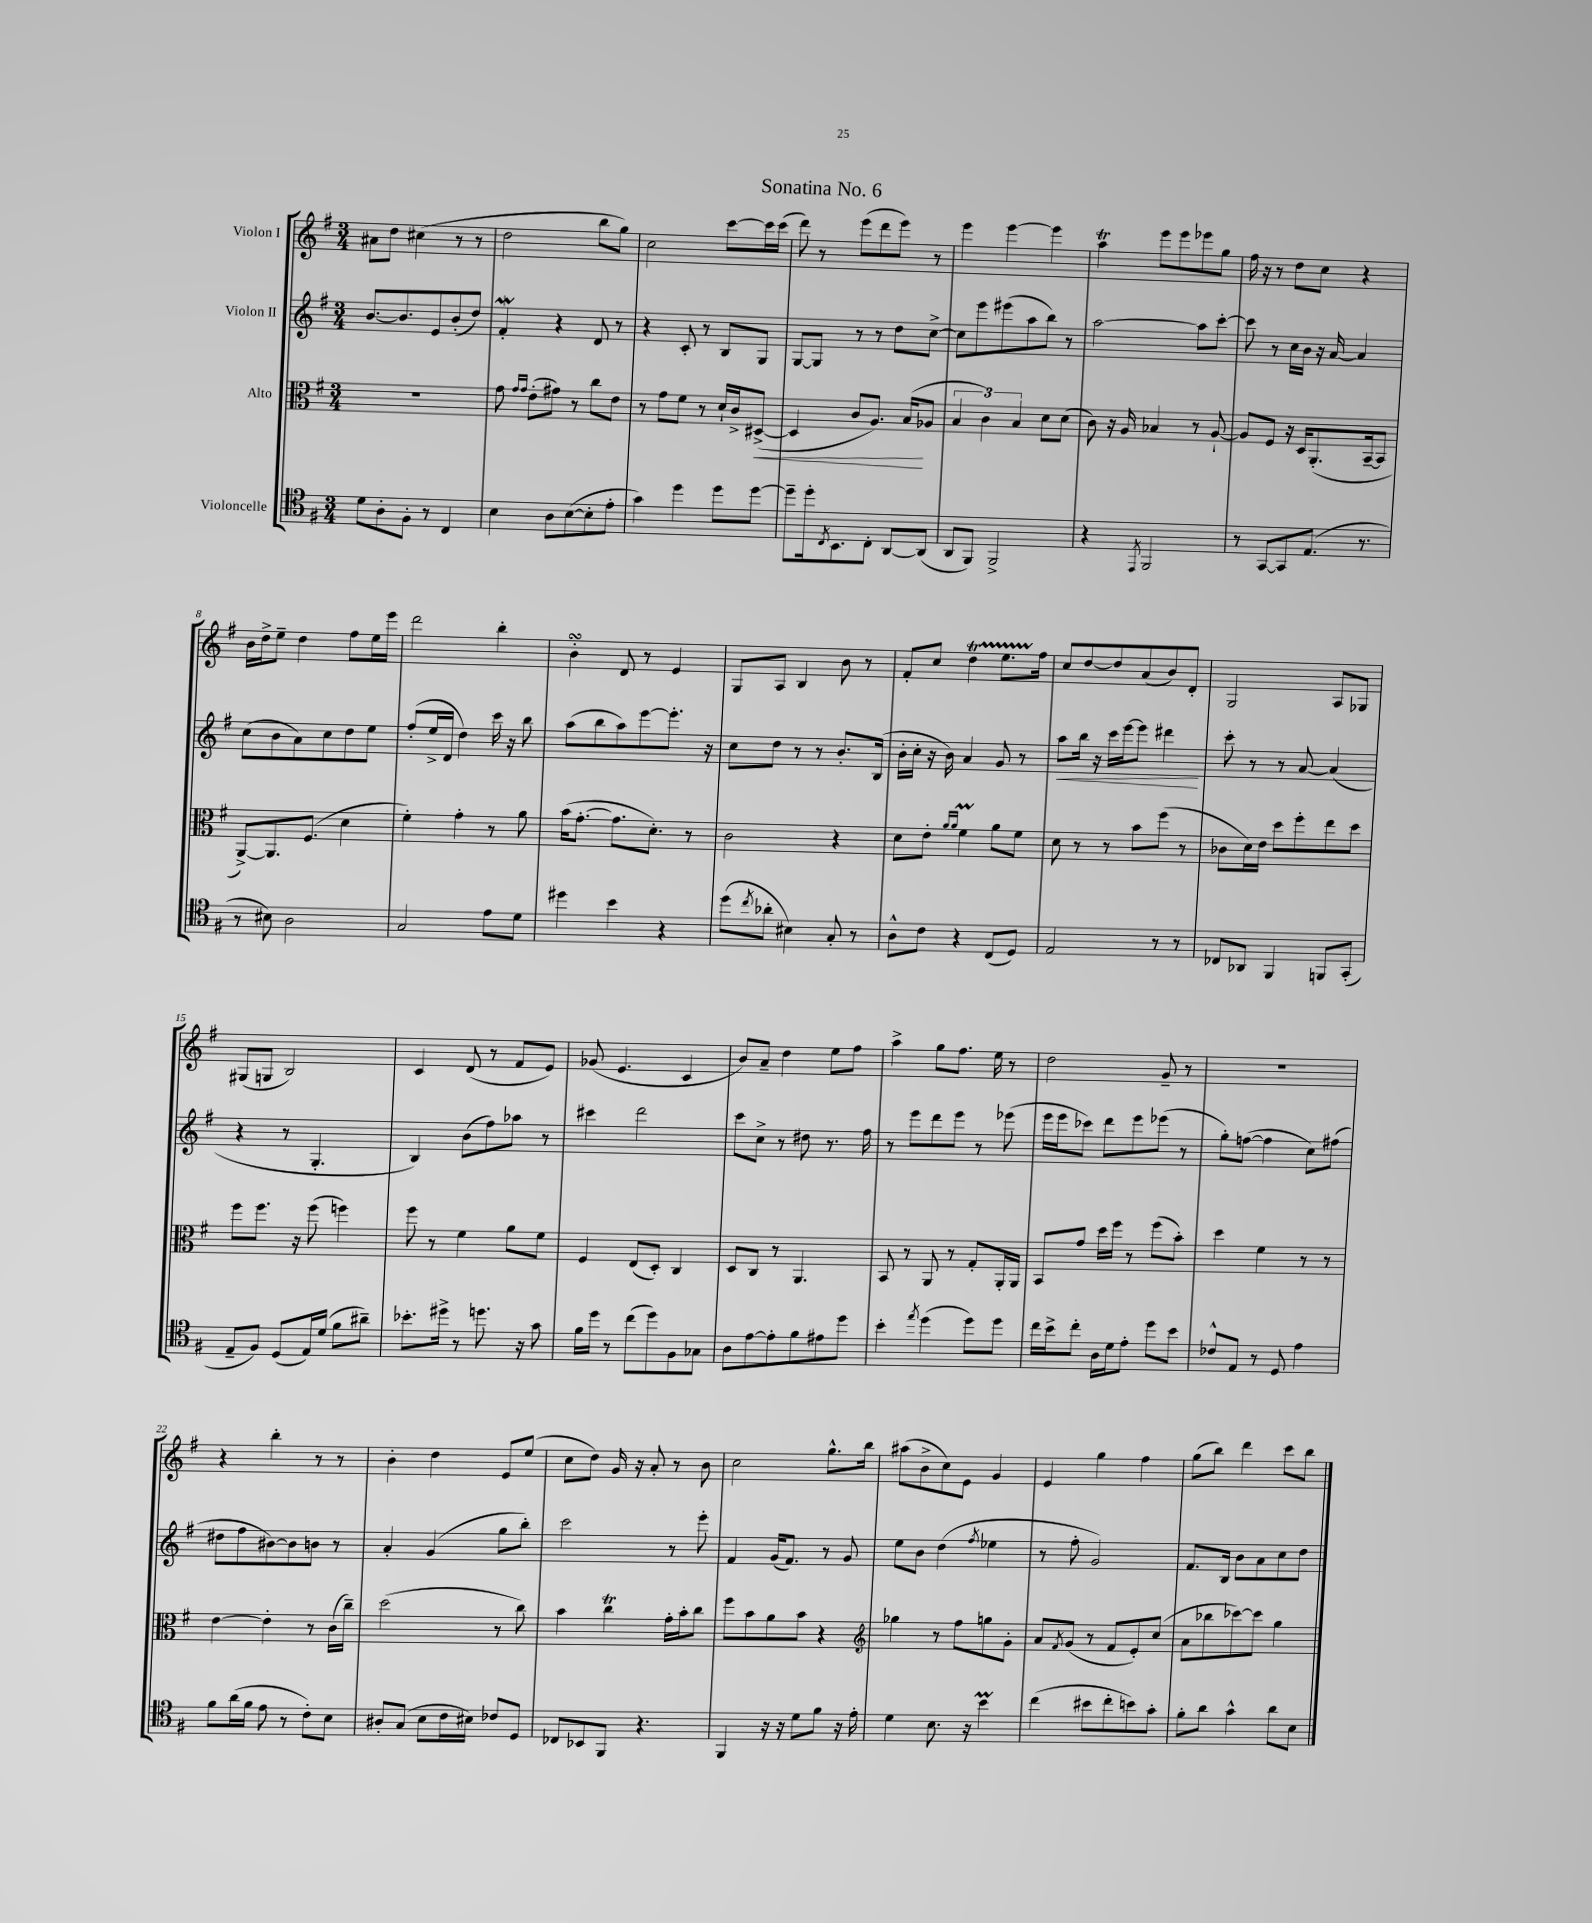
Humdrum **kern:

**kern	**kern	**dynam	**kern	**dynam	**kern
*part4	*part3	*part3	*part2	*part2	*part1
*staff4	*staff3	*staff3	*staff2	*staff2	*staff1
*I"Violoncelle	*I"Alto	*	*I"Violon II	*	*I"Violon I
*clefC4	*clefC3	*	*clefG2	*	*clefG2
*k[f#]	*k[f#]	*	*k[f#]	*	*k[f#]
*M3/4	*M3/4	*	*M3/4	*	*M3/4
=1	=1	=1	=1	=1	=1
8d\L	2.r	.	[8.b/L	.	8a#X\L
8A'\	.	.	.	.	8dd\J
.	.	.	8.b/]	.	.
8F#'\J	.	.	.	.	(4cc#X\
8r	.	.	8e/	.	.
4C/	.	.	(8b'/	.	8r
.	.	.	8dd/J)	.	8r
=2	=2	=2	=2	=2	=2
4B\	8g\	.	4f#W'/	.	2dd\
.	16qqg/LL	.	.	.	.
.	16qqg/JJ	.	.	.	.
.	(8e'\L	.	.	.	.
8A\L	8g#X\J)	.	4r	.	.
([8B\	8r	.	.	.	.
8B'\]	8cc\L	.	8d/	.	8bb\L
8e'\J	8e\J	.	8r	.	8gg\J)
=3	=3	=3	=3	=3	=3
4g\)	8r	.	4r	.	2cc\
.	8g\L	.	.	.	.
4dd\	8f#\J	.	8c'/	.	.
.	8r	.	8r	.	.
8dd\L	16d`/LL	.	8B/L	.	[8ccc\L
.	16c^/J	.	.	.	.
!	!	!LO:HP:b	!	!	!
[8dd\J	([8D#X^/J	<	8G/J	.	16ccc\L]
.	.	.	.	.	(16ccc\JJ
=4	=4	=4	=4	=4	=4
8dd~\L]	4D#/]	.	[8G/L	.	8ddd\)
16dd'\k	.	.	8G/J]	.	8r
8qC/	.	.	.	.	.
8.BB\	.	.	.	.	.
.	8c/L	.	8r	.	(8eee\L
8C'\J	8.A/J)	.	8r	.	8ddd\
[8AA/L	.	.	8dd\L	.	8eee\J)
.	(16B/KL	.	.	.	.
(8AA/J]	8A-X/J	[	[8cc^\J	.	8r
=5	=5	=5	=5	=5	=5
8AA/L	6B/	.	8cc\L]	.	4eee\
8FF#/J)	.	.	8eee\	.	.
.	6c\)	.	.	.	.
2FF#^/	.	.	(8eee#X\	.	[4eee\
.	6B/	.	.	.	.
.	.	.	8aa\	.	.
.	8d\L	.	8bb\J)	.	4eee\]
.	(8d\J	.	8r	.	.
=6	=6	=6	=6	=6	=6
4r	8c\)	.	[2aa\	.	4aaT\
.	16r	.	.	.	.
.	16A/	.	.	.	.
8qEE/	.	.	.	.	.
2FF#/	4B-X/	.	.	.	8eee\L
.	.	.	.	.	8eee\
.	8r	.	8aa\L]	.	8eee-X\
.	[8A`/	.	[8ccc'\J	.	8gg\J
=7	=7	=7	=7	=7	=7
8r	8A/L]	.	8ccc\]	.	16ff#\
.	.	.	.	.	16r
[8GG/L	8F#/J	.	8r	.	8r
8GG/]	16r	.	16cc\LL	.	8dd\L
.	16D/KL	.	16b\JJ	.	.
(8.E/J	(8.AA'/	.	16r	.	8cc\J
.	.	.	[16a/	.	.
.	.	.	4a/]	.	4r
8.r	[16BB~/k	.	.	.	.
.	8BB/J]	.	.	.	.
!!LO:LB:g=z
=8	=8	=8	=8	=8	=8
8r	[8AA^/L)	.	(8cc\L	.	16b\LL
.	.	.	.	.	16dd^\J
8B#X\)	8.AA/]	.	8b\	.	8ee~\J
2A\	.	.	8a\)	.	4dd\
.	(8.F#/J	.	.	.	.
.	.	.	8cc\	.	.
.	4d\	.	8dd\	.	8ff#\L
.	.	.	8ee\J	.	16ee\L
.	.	.	.	.	16eee\JJ
=9	=9	=9	=9	=9	=9
2G/	4f#'\)	.	(8ff#'/L	.	2ddd\
.	.	.	16ee^/L	.	.
.	.	.	16d/JJ	.	.
.	4g'\	.	4dd\)	.	.
8e\L	8r	.	16ccc\	.	4bb'\
.	.	.	16r	.	.
8d\J	8a\	.	8bb\	.	.
=10	=10	=10	=10	=10	=10
4dd#X\	(16b\KL	.	(8aa\L	.	4bsSsS'\
.	[8.g'\J	.	.	.	.
.	.	.	8bb\	.	.
4b\	8.g\L]	.	8aa\)	.	8d/
.	.	.	[8eee\	.	8r
.	8.d'\J)	.	.	.	.
4r	.	.	8.eee'\J]	.	4e/
.	8r	.	.	.	.
.	.	.	16r	.	.
=11	=11	=11	=11	=11	=11
(8dd\L	2c\	.	8cc\L	.	8G/L
8qcc/	.	.	.	.	.
8a-X'\J	.	.	8dd\J	.	8A/J
4B#X\)	.	.	8r	.	4B/
.	.	.	8r	.	.
8G'/	4r	.	8.b'/L	.	8b\
8r	.	.	.	.	8r
.	.	.	(16B/Jk	.	.
=12	=12	=12	=12	=12	=12
8A^^\L	8d\L	.	16b'\LL	.	8f#'/L
.	.	.	16cc'\JJ	.	.
8c\J	8e'\J	.	16r	.	8cc/J
.	.	.	16b\)	.	.
.	16qqa/LL	.	.	.	.
.	16qqa/JJ	.	.	.	.
4r	4f#m\	.	4a/	.	4ddT\
(8C/L	8a\L	.	8g/	.	8.eeTTT\L
8D/J)	8f#\J	.	8r	.	.
.	.	.	.	.	16ff#\Jk
=13	=13	=13	=13	=13	=13
!	!	!	!	!LO:HP:b	!
2E/	8d\	.	8aa\L	<	8cc/L
.	8r	.	16bb\Jk	.	[8dd/
.	.	.	16r	.	.
.	8r	.	16ccc\LL	.	8dd/]
.	.	.	[16eee\J	.	.
.	8b\L	.	8eee\J]	.	(8a/
8r	(8ff#\J	.	4ddd#X\	.	8b/)
8r	8r	.	.	.	8d'/J
.	.	.	.	[	.
=14	=14	=14	=14	=14	=14
8C-X/L	8c-X\L	.	8ccc'\	.	2G/
8AA-X/J	16d\L)	.	8r	.	.
.	16e\JJ	.	.	.	.
4FF#/	8dd\L	.	8r	.	.
.	8ff#'\	.	[8a/	.	.
8FFn/L	8ee\	.	(4a/]	.	8A/L
(8GG'/J	8dd\J	.	.	.	8G-X/J
!!LO:LB:g=z
=15	=15	=15	=15	=15	=15
8E~/L	8ff#\L	.	4r	.	(8G#X/L
8F#/J)	8.ff#\J	.	.	.	8Gn/J
(8D/L	.	.	8r	.	2B/)
.	16r	.	.	.	.
16E/L)	(8ff#\	.	4.G'/	.	.
(16d/JJ	.	.	.	.	.
8f#\L	4ffn\)	.	.	.	.
8a#X~\J)	.	.	.	.	.
=16	=16	=16	=16	=16	=16
8.b-X'\L	8ff#\	.	4B/)	.	4c/
.	8r	.	.	.	.
16dd#X^\Jk	.	.	.	.	.
8r	4f#\	.	(8b\L	.	(8d/
8.ddn\	.	.	8ff#\)	.	8r
.	8a\L	.	8aa-X\J	.	8f#/L
16r	.	.	.	.	.
8g\	8f#\J	.	8r	.	8e/J)
=17	=17	=17	=17	=17	=17
16f#\LL	4F#/	.	4ccc#X\	.	(8g-X/
16dd\JJ	.	.	.	.	.
8r	.	.	.	.	4.e/
(8cc\L	(8E/L	.	2ddd\	.	.
8dd\)	8D'/J)	.	.	.	.
8F#\	4C/	.	.	.	4c/
8G-X\J	.	.	.	.	.
=18	=18	=18	=18	=18	=18
8A\L	8D/L	.	8ccc\L	.	8b/L)
[8e\	8C/J	.	8cc^\J	.	8a~/J
8e'\]	8r	.	8r	.	4dd\
8f#\	4.AA/	.	8dd#X\	.	.
8e#X\	.	.	8.r	.	8ee\L
8dd\J	.	.	.	.	8ff#\J
.	.	.	16ff#\	.	.
=19	=19	=19	=19	=19	=19
4b'\	8BB/	.	8r	.	4aa^\
.	8r	.	8eee\L	.	.
8qee/	.	.	.	.	.
(4dd\	8AA/	.	8ddd\	.	8gg\L
.	8r	.	8eee\J	.	8.ff#\J
8dd\L)	8G'/L	.	8r	.	.
.	.	.	.	.	16ee\
8dd\J	16AA'/L	.	(8eee-X\	.	8r
.	16AA/JJ	.	.	.	.
=20	=20	=20	=20	=20	=20
16cc\LL	8BB/L	.	16eee\LL	.	2dd\
16b^\J	.	.	16eee\J	.	.
8cc'\J	8g/J	.	8ccc-X\J)	.	.
16A\LL	16dd\LL	.	8ddd\L	.	.
16d\J	16ff#\JJ	.	.	.	.
8e'\J	8r	.	8eee\	.	.
8dd\L	(8ff#\L	.	(8eee-X\J	.	8g~/
8b\J	8b'\J)	.	8r	.	8r
=21	=21	=21	=21	=21	=21
8c-X^^/L	4dd\	.	8gg'\L)	.	2.r
8E/J	.	.	([8ffn\J	.	.
8r	4f#\	.	4ff\]	.	.
8D/	.	.	.	.	.
4e\	8r	.	8cc\L)	.	.
.	8r	.	(8ff#X\J	.	.
!!LO:LB:g=z
=22	=22	=22	=22	=22	=22
8f#\L	[4e\	.	8dd#X\L	.	4r
(16a\L	.	.	8ff#\	.	.
16f#\JJ	.	.	.	.	.
8e\	4e'\]	.	[8b#X\)	.	4bb'\
8r	.	.	8b#\]	.	.
8c'\L)	8r	.	8bn\J	.	8r
8B\J	(16c\LL	.	8r	.	8r
.	16cc~\JJ)	.	.	.	.
=23	=23	=23	=23	=23	=23
8A#X'/L	(2dd\	.	4a'/	.	4b'\
(8G/J	.	.	.	.	.
8B\L	.	.	(4g/	.	4dd\
16c\L	.	.	.	.	.
16B#X\JJ)	.	.	.	.	.
8c-X/L	8r	.	8gg\L	.	8e/L
8D/J	8cc\)	.	8bb'\J)	.	(8ee/J
=24	=24	=24	=24	=24	=24
8C-X/L	4b\	.	2ccc\	.	8cc\L
8BB-X/	.	.	.	.	8dd\J)
8FF#/J	4ccT\	.	.	.	16g/
.	.	.	.	.	16r
4.r	.	.	.	.	8a'/
.	16g'\LL	.	8r	.	8r
.	16b'\J	.	.	.	.
.	8cc\J	.	8eee'\	.	8b\
=25	=25	=25	=25	=25	=25
4FF#/	8ff#\L	.	4f#/	.	2cc\
.	8b\	.	.	.	.
16r	8a\	.	(16g/KL	.	.
16r	.	.	8.f#/J)	.	.
8d\L	8b\J	.	.	.	.
8f#\J	4r	.	8r	.	8.gg^^\L
16r	.	.	8g/	.	.
16e'\	.	.	.	.	16bb\Jk
=26	=26	=26	=26	=26	=26
*	*clefG2	*	*	*	*
4d\	4gg-X\	.	8ee\L	.	(8aa#X\L
.	.	.	8b\J	.	8b^\
8.B\	8r	.	(4dd\	.	8cc\)
.	8ff#\L	.	.	.	8e\J
16r	.	.	.	.	.
.	.	.	8qff#/	.	.
4bm\	8ggn\	.	4ee-X\	.	4g/
.	8g'\J	.	.	.	.
=27	=27	=27	=27	=27	=27
(4cc\	8a/L	.	8r	.	4e/
.	8qf#/	.	.	.	.
.	(8g/J	.	8ff#'\	.	.
8b#X\L	8r	.	2g/)	.	4gg\
8cc'\	8f#/L	.	.	.	.
8bn\)	8e'/)	.	.	.	4ff#\
8g'\J	(8cc/J	.	.	.	.
=28	=28	=28	=28	=28	=28
8f#'\L	8a\L	.	8.f#/L	.	(8gg\L
8a\J	8bb-X\	.	.	.	8bb\J)
.	.	.	16B/Jk	.	.
4g^^\	[8ccc-X\)	.	8b\L	.	4ddd\
.	8ccc-\J]	.	8a\	.	.
8a\L	4gg\	.	8cc\	.	8ccc\L
8B\J	.	.	8dd\J	.	8bb\J
==	==	==	==	==	==
*-	*-	*-	*-	*-	*-
